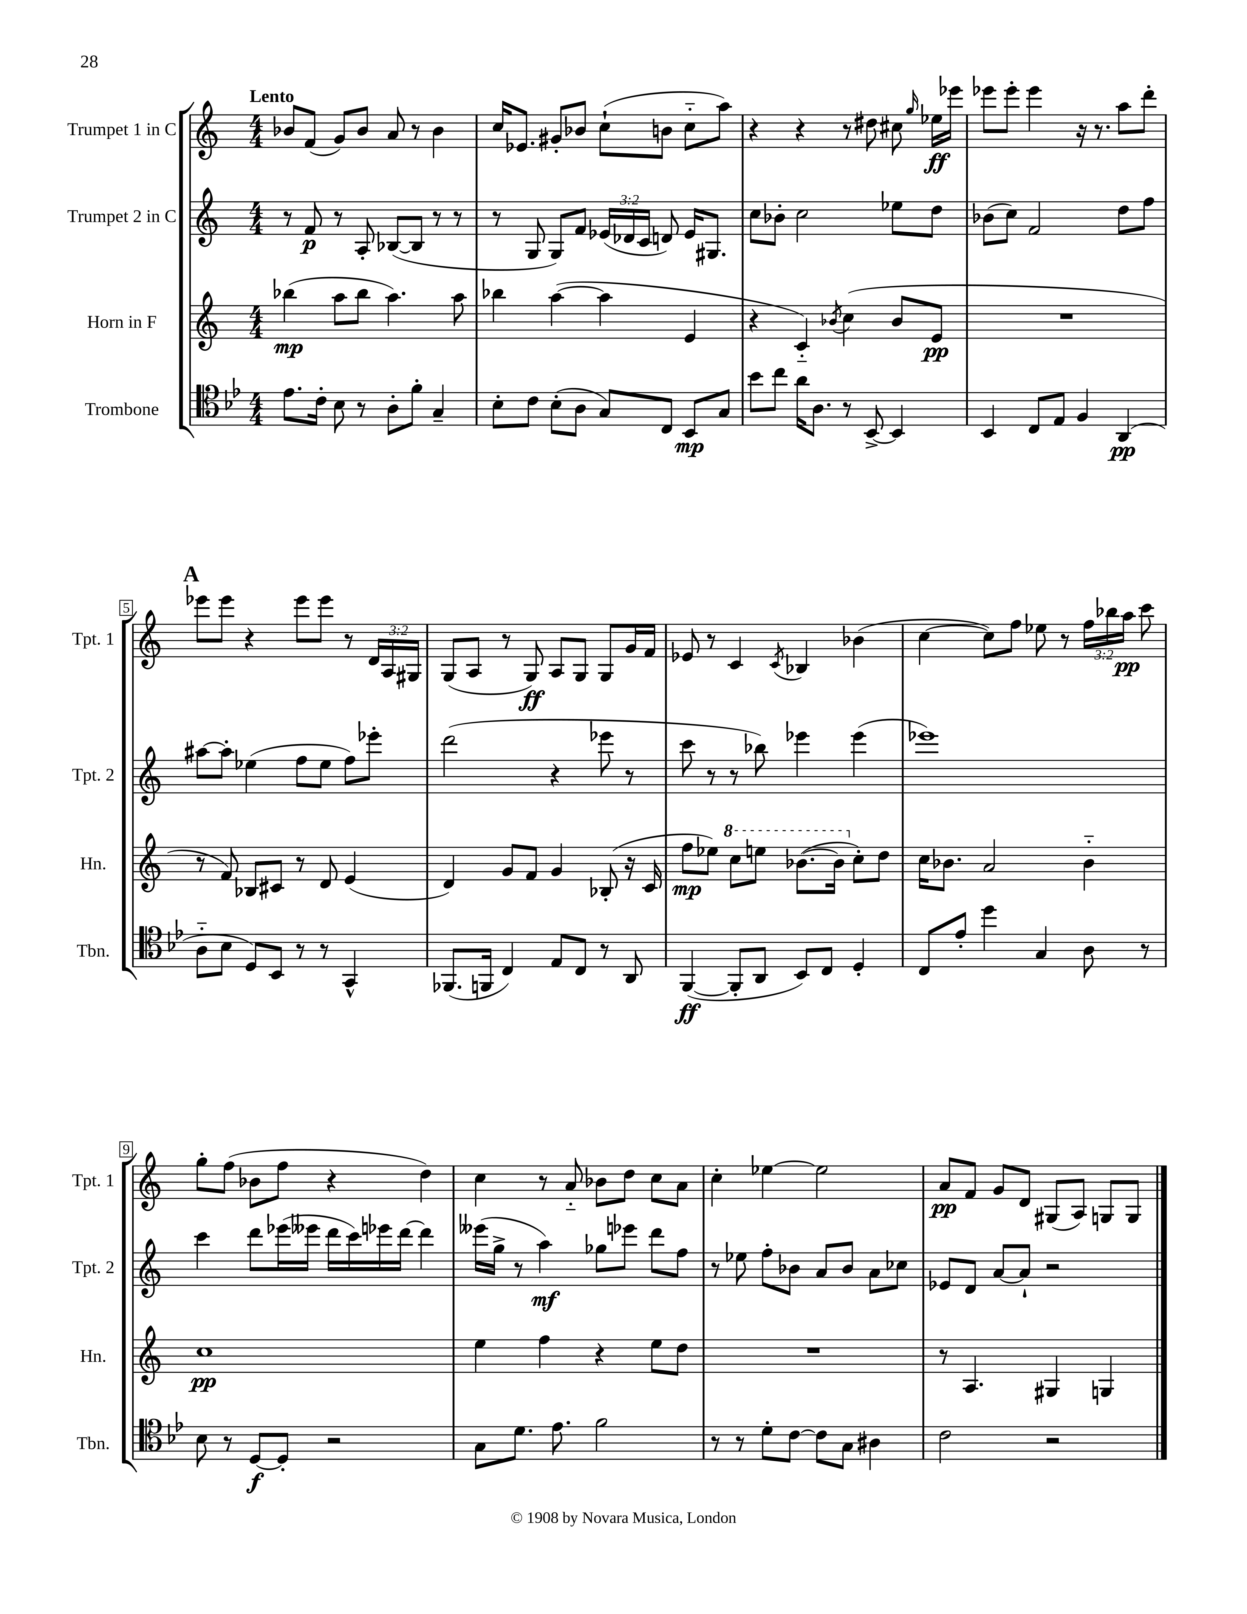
<<
\new StaffGroup <<
\new Staff = "s0" \with { instrumentName = "Trumpet 1 in C" shortInstrumentName = "Tpt. 1" } {
    \clef treble \key c \major \numericTimeSignature \time 4/4 \override Staff.TupletNumber.text = #tuplet-number::calc-fraction-text \tempo "Lento"
    \autoBeamOff bes'8[ f'8]( g'8[) bes'8] a'8 r8 bes'4 |
    c''16[ ees'8.] gis'8[-. bes'8] c''8[-!( b'8] c''8[-_ a''8]) |
    r4 r4 r8 dis''8 cis''8 \grace { g''16 } ees''16[\ff ees'''16] |
    ees'''8[ ees'''8]-. ees'''4 r16 r8. a''8[ d'''8]-. |
    \mark \markup { \bold "A" } ees'''8[ ees'''8] r4 ees'''8[ ees'''8] r8 \tuplet 3/2 { d'16[ a16 gis16] } |
    g8[( a8] r8 g8\ff) a8[ g8] g8[ g'16 f'16] |
    ees'8 r8 c'4 \acciaccatura { c'8 } bes4 bes'4( |
    c''4~ c''8[) f''8] ees''8 r8 \tuplet 3/2 { f''16[ bes''16 a''16]\pp } c'''8 |
    g''8[-. f''8]( bes'8[ f''8] r4 d''4) |
    c''4 r8 a'8-_ bes'8[ d''8] c''8[ a'8] |
    c''4-. ees''4~ ees''2 |
    a'8[\pp f'8] g'8[ d'8] gis8[( a8]) g8[ g8] \bar "|." |
}
\new Staff = "s1" \with { instrumentName = "Trumpet 2 in C" shortInstrumentName = "Tpt. 2" } {
    \clef treble \key c \major \numericTimeSignature \time 4/4 \override Staff.TupletNumber.text = #tuplet-number::calc-fraction-text
    \autoBeamOff r8 f'8\p r8 a8-. bes8[~( bes8] r8 r8 |
    r8 g8 g8[) f'8] \tuplet 3/2 { ees'16[( des'16 c'16] } d'8) ees'16[ gis8.] |
    c''8[ bes'8]-. c''2 ees''8[ d''8] |
    bes'8[( c''8]) f'2 d''8[ f''8] |
    \mark \markup { \bold "A" } ais''8[~ ais''8]-. ees''4( f''8[ ees''8] f''8[) ees'''8]-. |
    d'''2( r4 ees'''8 r8 |
    c'''8 r8 r8 bes''8) ees'''4 ees'''4( |
    ees'''1) |
    c'''4 d'''8[ ees'''16( eeses'''16] d'''16[ c'''16) ees'''16 d'''16]~ d'''4 |
    eeses'''16[( g''16]-> r8 a''4\mf) ges''8[ ees'''8] d'''8[ f''8] |
    r8 ees''8 f''8[-. bes'8] a'8[ bes'8] a'8[ ces''8] |
    ees'8[ d'8] a'8[~ a'8]-! r2 \bar "|." |
}
\new Staff = "s2" \with { instrumentName = "Horn in F" shortInstrumentName = "Hn." } {
    \clef treble \key c \major \numericTimeSignature \time 4/4
    \autoBeamOff bes''4\mp( a''8[ bes''8] a''4.) a''8 |
    bes''4 a''4~( a''4 e'4 |
    r4 c'4-_) \acciaccatura { bes'8 } c''4( bes'8[ e'8]\pp |
    R1 |
    \mark \markup { \bold "A" } r8 f'8) bes8[ cis'8] r8 d'8 e'4( |
    d'4) g'8[ f'8] g'4 bes8-.( r16 c'16 |
    f''8[\mp ees''8]) \ottava #1 c'''8[ e'''!8] bes''8.[~( bes''16] \ottava #0 c''8[-.) d''8] |
    c''16[ bes'8.] a'2 bes'4-_ |
    c''1\pp |
    e''4 f''4 r4 e''8[ d''8] |
    R1 |
    r8 a4. gis4 g4 \bar "|." |
}
\new Staff = "s3" \with { instrumentName = "Trombone" shortInstrumentName = "Tbn." } {
    \clef tenor \key bes \major \numericTimeSignature \time 4/4
    \autoBeamOff ees'8.[ c'16]-. bes8 r8 a8[-. f'8]-. g4-- |
    bes8[-. c'8] bes8[-.( a8] g8[) c8] bes,8[\mp g8] |
    bes'8[ c''8] a'16[ a8.] r8 bes,8~-> bes,4 |
    bes,4 c8[ ees8] f4 a,4\pp( |
    \mark \markup { \bold "A" } a8[-_ bes8] d8[) bes,8] r8 r8 g,4-^ |
    fes,8.[( f,16] c4) ees8[ c8] r8 a,8 |
    f,4~\ff( f,8[-. a,8] bes,8[) c8] d4-. |
    c8[ ees'8]-. d''4 g4 a8 r8 |
    bes8 r8 d8[~\f d8]-. r2 |
    g8[ d'8.] ees'8. f'2 |
    r8 r8 d'8[-. c'8]~ c'8[ g8] ais4 |
    c'2 r2 \bar "|." |
}
>>
>>
\layout { \context { \Score \override BarNumber.stencil = #(make-stencil-boxer 0.1 0.3 ly:text-interface::print) } }
